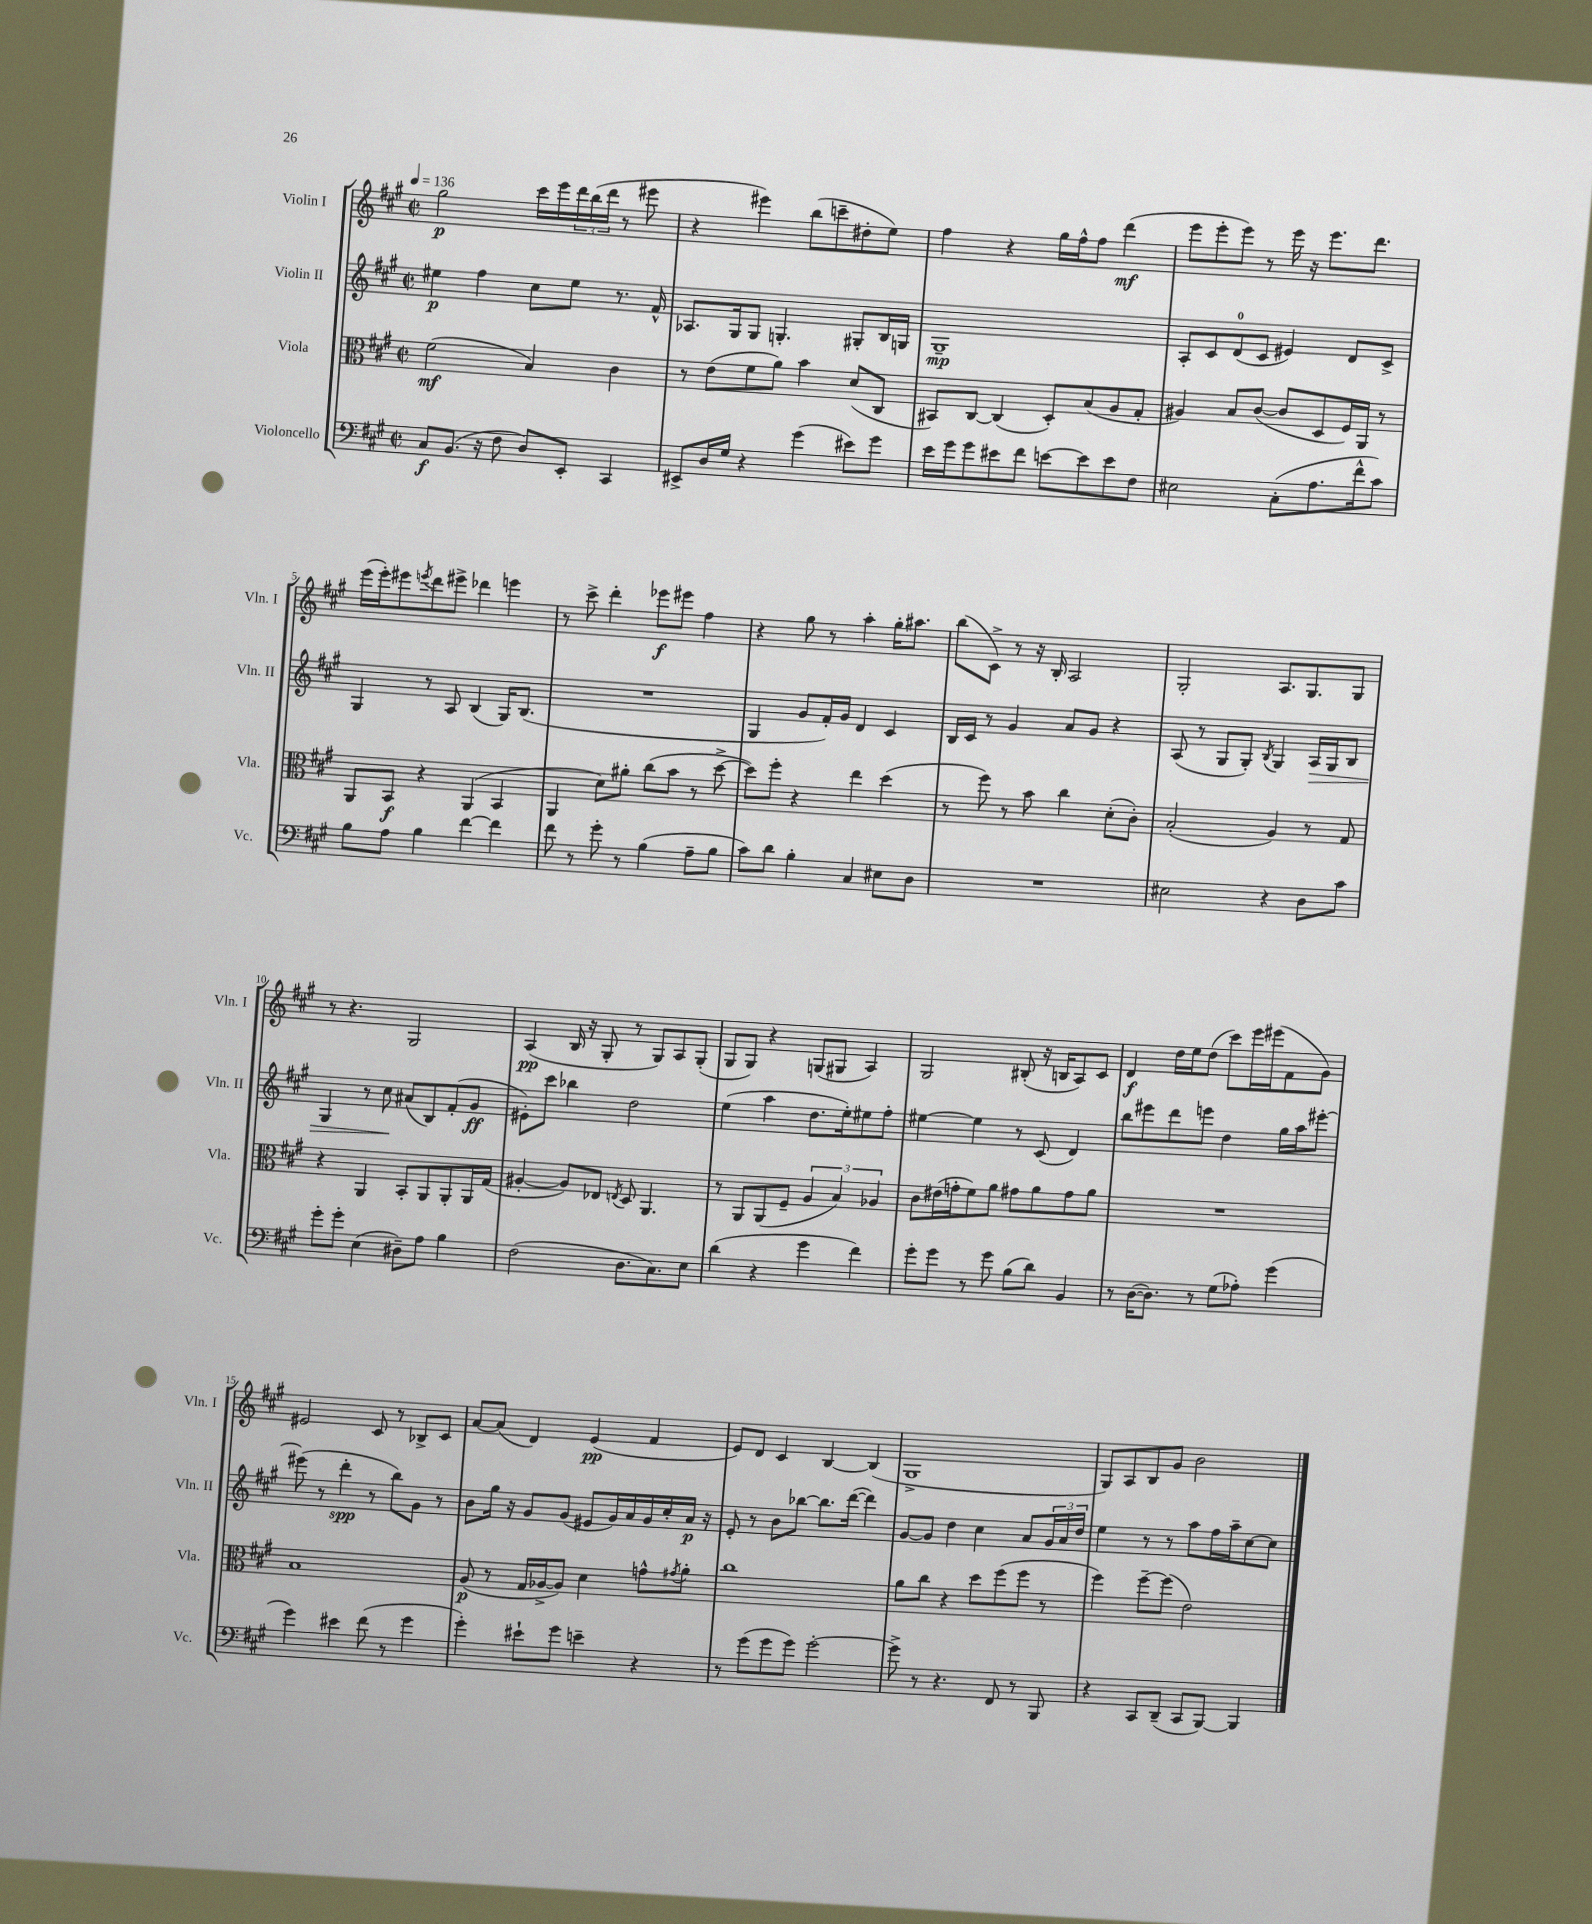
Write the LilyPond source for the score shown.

<<
\new StaffGroup <<
\new Staff = "s0" \with { instrumentName = "Violin I" shortInstrumentName = "Vln. I" } {
    \clef treble \key a \major \defaultTimeSignature \time 2/2 \tempo 4 = 136
    gis''2\p cis'''16 e'''16 \tuplet 3/2 { d'''16 b''16( d'''16 } r8 eis'''8 |
    r4 eis'''4) b''8( c'''8-- dis''8-. e''8) |
    fis''4 r4 gis''16 fis''16-^ fis''8 d'''4\mf( |
    e'''8 e'''8-. e'''8) r8 e'''16 r16 e'''8. d'''8. |
    e'''16( e'''16-.) eis'''8 \acciaccatura { e'''8 } d'''8 eis'''8-> des'''4 e'''4 |
    r8 cis'''8-> d'''4-. ees'''8\f eis'''8 fis''4 |
    r4 gis''8 r8 a''4-. gis''16-. ais''8. |
    b''8( cis'8->) r8 r16 b16-. a2 |
    gis2-. a8. gis8. gis8 |
    r8 r4. gis2 |
    a4\pp( b16 r16 gis8-. r8 gis8) a8 gis8-.( |
    gis8 gis8) r4 g8( gis8 a4) |
    gis2 bis8-.( r16 b16 a8) cis'8 |
    d'4\f d''16 e''16 d''8( cis'''8) e'''16 eis'''16( fis'8 gis'8) |
    eis'2 cis'8 r8 bes8-> cis'8 |
    a'8~ a'8( d'4) e'4\pp( fis'4 |
    e'8) d'8 cis'4 b4~ b4( |
    gis1-> |
    gis8) a8 b8 gis'8 b'2 \bar "|." |
}
\new Staff = "s1" \with { instrumentName = "Violin II" shortInstrumentName = "Vln. II" } {
    \clef treble \key a \major \defaultTimeSignature \time 2/2
    eis''4\p fis''4 cis''8 eis''8 r8. fis'16-^ |
    aes8. gis16 gis8 g4.-. gis8-. b16 g16 |
    gis1--\mp |
    a8-. cis'8 d'8-0( cis'8 eis'4) d'8 cis'8-> |
    gis4 r8 a8 b4( gis16) b8.( |
    R1 |
    gis4 gis'8 fis'16-.) gis'16 d'4 cis'4 |
    b16 cis'16 r8 gis'4 a'8 gis'8 r4 |
    a8( r8 gis8 gis8-.) \acciaccatura { b8 } gis4 a16\> gis16 b8 |
    gis4 r8 cis''8\! ais'8( b8) fis'8-.( gis'8\ff |
    eis'8-.) cis'''8 bes''4 d''2 |
    e''4( a''4 d''8. e''16-.) eis''8 fis''8-. |
    eis''4~ eis''4 r8 cis'8( d'4) |
    b''8 eis'''8 d'''8 e'''8 d''4 gis''16 a''16 eis'''8~-. |
    eis'''8( r8 d'''4-.\spp r8 b''8) gis'8 r8 |
    b'8 gis''16 r16 gis'8 gis'8( eis'8 gis'16) a'16 gis'16 cis''16-. a'16\p r16 |
    e'8-. r8 b'8 bes''8~ bes''8. d'''16~( d'''4) |
    gis'8~ gis'8 d''4 cis''4 a'8 \tuplet 3/2 { gis'16 a'16 d''16 } |
    e''4 r8 r8 a''8 fis''16 a''16-- cis''8~ cis''8 \bar "|." |
}
\new Staff = "s2" \with { instrumentName = "Viola" shortInstrumentName = "Vla." } {
    \clef alto \key a \major \defaultTimeSignature \time 2/2
    fis'2\mf( b4) cis'4 |
    r8 e'8( fis'8 a'8) b'4 d'8( cis8 |
    bis,8) cis8~ cis4( d8-.) b8( a8 gis8-. |
    ais4) b8 cis'8~( cis'8 d8 fis16) a,16 r8 |
    a,8 b,8\f r4 a,4( b,4 |
    a,4 d'8) ais'8-. cis''8( b'8 r8 d''8~-> |
    d''8) fis''8-. r4 e''4 d''4( |
    r8 fis''8) r8 b'8 cis''4 d'8-.( cis'8-.) |
    b2-.( a4) r8 gis8 |
    r4 a,4 b,8-. a,8 a,8-. a,16 gis16( |
    ais4~-. ais8) ees8 \acciaccatura { e8 } d8 a,4. |
    r8 a,8 a,8( fis8-- \tuplet 3/2 { a4 b4) aes4 } |
    cis'8 eis'16( g'16-. fis'8) a'8 gis'8 a'8 gis'8 a'8 |
    R1 |
    b1 |
    a8\p( r8 gis16 aes16~-> aes8) d'4 g'8-^ \acciaccatura { gis'8 } a'8-. |
    cis''1 |
    a'8 cis''8 r4 d''8 fis''8( fis''8 r8 |
    fis''4) fis''8~-- fis''8( e'2) \bar "|." |
}
\new Staff = "s3" \with { instrumentName = "Violoncello" shortInstrumentName = "Vc." } {
    \clef bass \key a \major \defaultTimeSignature \time 2/2
    cis8\f b,8.( r16 fis8 d8) e,8-. cis,4 |
    eis,8-> d16 gis16 r4 gis'4( eis'8) gis'8 |
    e'16 gis'16 gis'8 eis'8 fis'8 e'8~ e'8 e'8 fis8 |
    eis2 cis8-.( a8. fis'16-^ cis'8) |
    b8 a8 b4 fis'4~ fis'4 |
    fis'8 r8 gis'8-. r8 b4( a8-- b8 |
    cis'8) d'8 b4-. cis4 eis8 d8 |
    R1 |
    eis2 r4 d8 cis'8 |
    gis'8-. gis'8-. e4( dis8--) a8 b4 |
    fis2( d8. cis8.) e8 |
    d'4( r4 gis'4 fis'4) |
    gis'8-. gis'8 r8 gis'8 b8( d'8) b,4 |
    r8 d16~( d8.) r8 gis8( aes8-.) gis'4( |
    gis'4) eis'4 fis'8( r8 gis'4 |
    gis'4-.) eis'8-! gis'8 e'4-- r4 |
    r8 gis'8( gis'8 gis'8) gis'2~-. |
    gis'8-> r8 r4. fis,8 r8 b,,8 |
    r4 cis,8 d,8--( cis,8 b,,8~) b,,4 \bar "|." |
}
>>
>>
